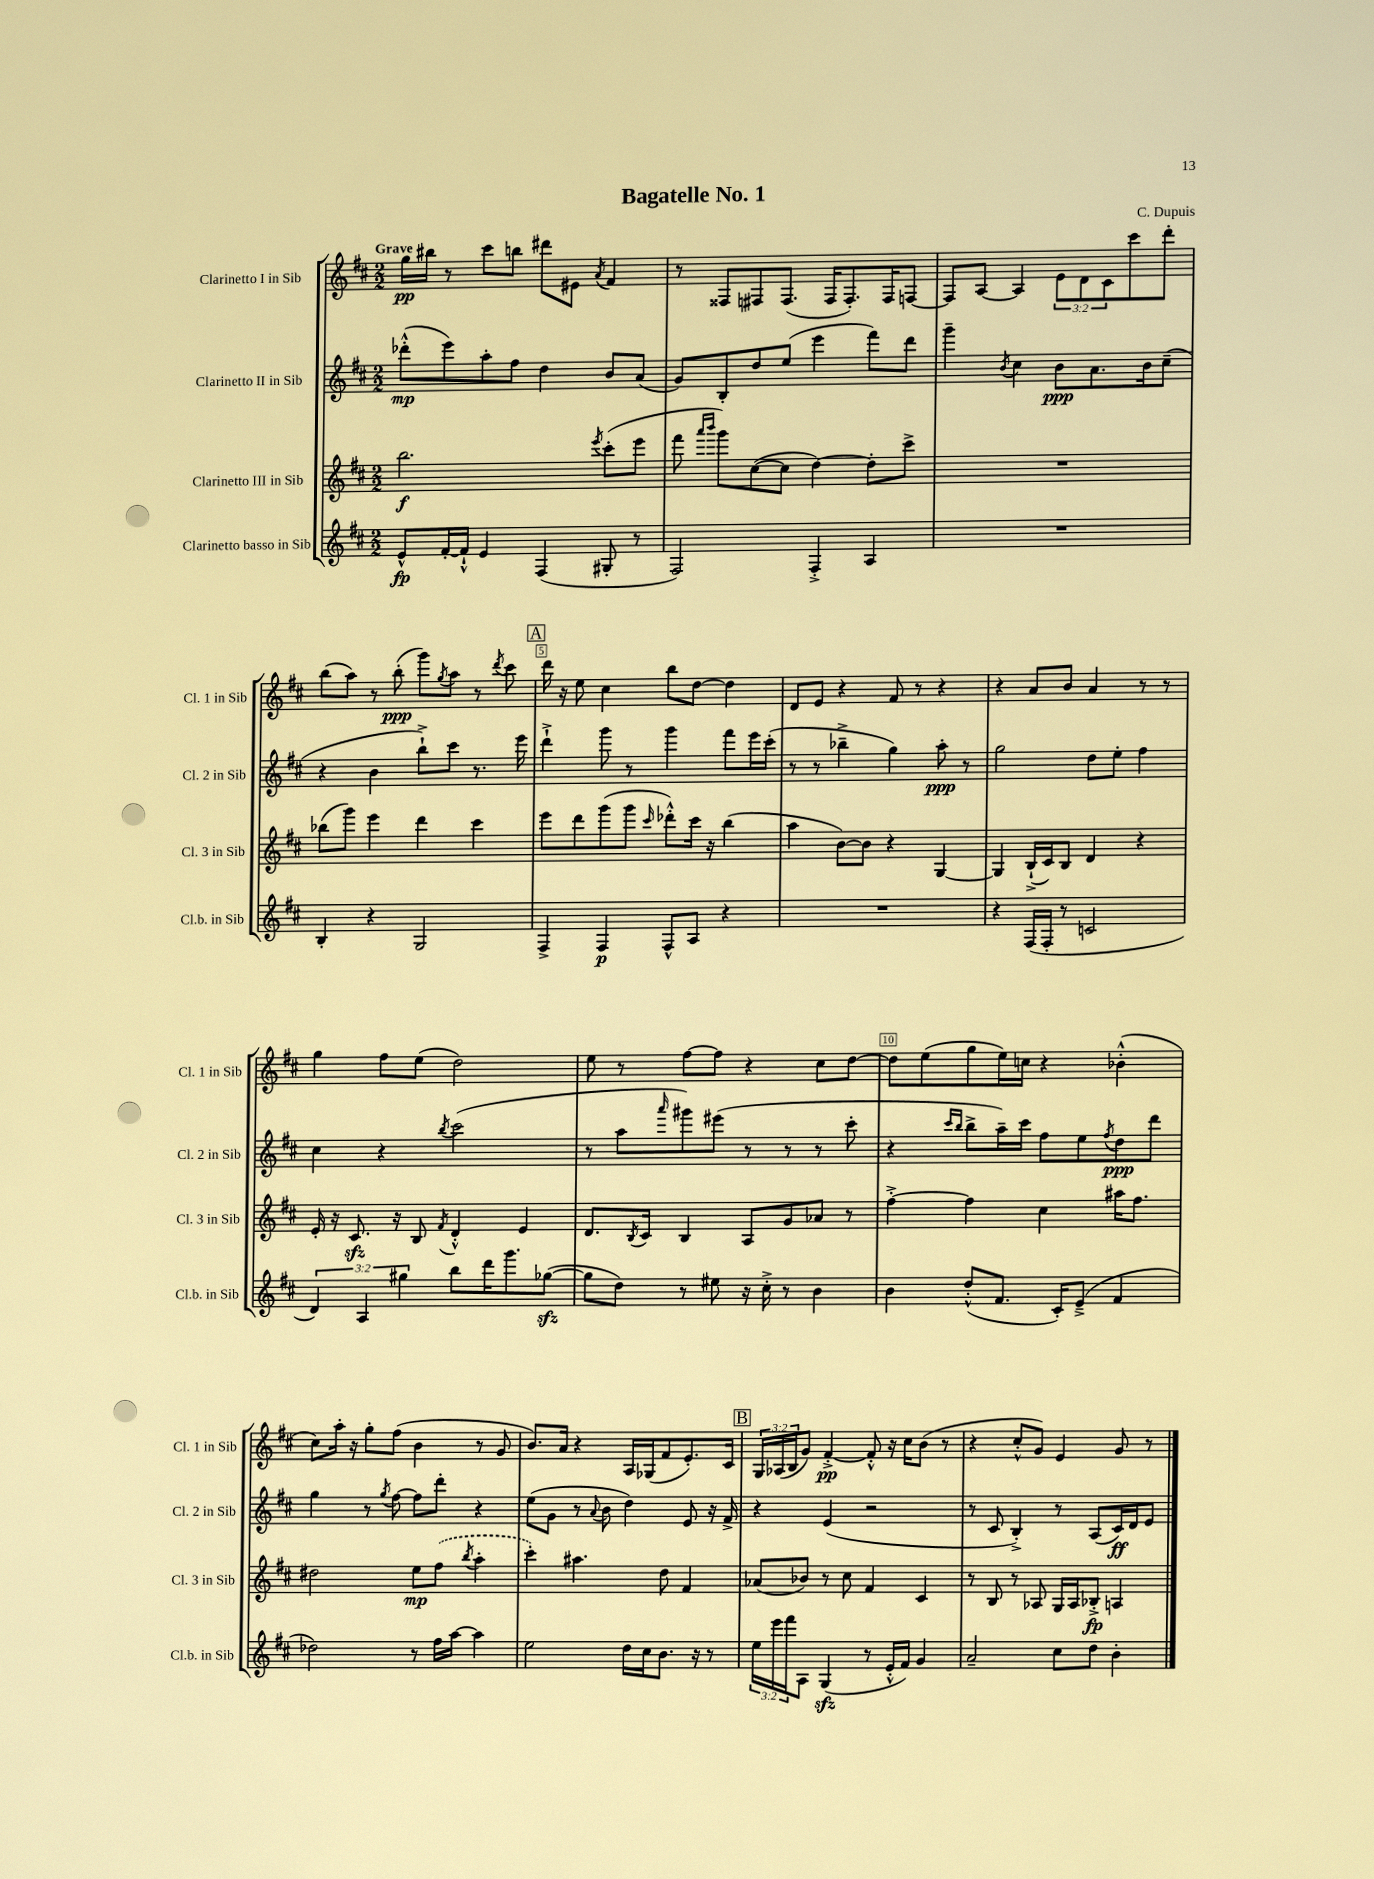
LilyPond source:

\header { title = "Bagatelle No. 1" composer = "C. Dupuis" }
<<
\new StaffGroup <<
\new Staff = "s0" \with { instrumentName = "Clarinetto I in Sib" shortInstrumentName = "Cl. 1 in Sib" } {
    \clef treble \key d \major \numericTimeSignature \time 2/2 \override Staff.TupletNumber.text = #tuplet-number::calc-fraction-text \tempo "Grave"
    g''16\pp bis''16 r8 cis'''8 b''8 dis'''8 eis'8 \acciaccatura { a'8 } fis'4 |
    r8 fisis8 fis8 fis8.( fis16 fis8.-.) fis16 f8~ |
    f8 a8~ a4 \tuplet 3/2 { e'8 d'8 cis'8 } cis'''8 d'''8-. |
    b''8( a''8) r8 b''8-.\ppp( g'''8) \acciaccatura { g''8 } a''8 r8 \acciaccatura { d'''8 } cis'''8 |
    \mark \markup { \box "A" } d'''16 r16 e''8 cis''4 b''8 d''8~ d''4 |
    d'8 e'8 r4 fis'8 r8 r4 |
    r4 a'8 b'8 a'4 r8 r8 |
    g''4 fis''8 e''8( d''2) |
    e''8 r8 fis''8~ fis''8 r4 cis''8 d''8~ |
    d''8 e''8( g''8 e''16) c''16 r4 bes'4-.-^( |
    cis''8) a''16-. r16 g''8-. fis''8( b'4 r8 g'8 |
    b'8.) a'16 r4 a16 ges16( fis'8 e'8.-.) cis'16 |
    \mark \markup { \box "B" } \tuplet 3/2 { g16 aes16( b16 } g'8) fis'4~-.->\pp fis'8-.-^ r16 cis''16 b'8( r8 |
    r4 cis''8-.-^ g'8) e'4 g'8 r8 \bar "|." |
}
\new Staff = "s1" \with { instrumentName = "Clarinetto II in Sib" shortInstrumentName = "Cl. 2 in Sib" } {
    \clef treble \key d \major \numericTimeSignature \time 2/2
    des'''8-.-^\mp( e'''8) a''8-. fis''8 d''4 b'8 a'8( |
    g'8) b8-. d''8 e''8( e'''4 fis'''8) d'''8 |
    g'''4-- \acciaccatura { b'8 } cis''4 b'8\ppp a'8. b'16 cis''8--( |
    r4 b'4 b''8-!->) cis'''8 r8. e'''16 |
    \mark \markup { \box "A" } d'''4-!-> g'''8 r8 g'''4 fis'''8 e'''16 cis'''16-.( |
    r8 r8 bes''4---> g''4) a''8-.\ppp r8 |
    g''2 d''8 e''8-. fis''4 |
    cis''4 r4 \acciaccatura { b''8 } cis'''2( |
    r8 a''8 \grace { a'''16 } gis'''8) eis'''8( r8 r8 r8 cis'''8-. |
    r4 \grace { cis'''16 b''16 } b''8-> a''16--) cis'''16 fis''8 e''8 \acciaccatura { fis''8 } d''8\ppp d'''8 |
    g''4 r8 \acciaccatura { g''8 } fis''8~ fis''8 d'''8-. r4 |
    e''8( g'8 r8 \appoggiatura { a'8 } b'8 d''4) e'8 r16 fis'16-> |
    \mark \markup { \box "B" } r4 e'4( r2 |
    r8 cis'8 b4-.->) r8 a8( cis'16\ff) d'16 e'8 \bar "|." |
}
\new Staff = "s2" \with { instrumentName = "Clarinetto III in Sib" shortInstrumentName = "Cl. 3 in Sib" } {
    \clef treble \key d \major \numericTimeSignature \time 2/2
    b''2.\f \acciaccatura { e'''8 } cis'''8-.( e'''8 |
    fis'''8 \grace { a'''16 b'''16 } g'''8) cis''8~( cis''8 d''4~) d''8-. cis'''8-> |
    R1 |
    bes''8( g'''8) e'''4 d'''4 cis'''4 |
    \mark \markup { \box "A" } e'''8 d'''8 g'''8( g'''8 \grace { cis'''16 } des'''8-.-^) cis'''16 r16 b''4( |
    a''4 b'8~) b'8 r4 g4~ |
    g4 b16-!->( cis'16) b8 d'4 r4 |
    e'16-. r16 cis'8.\sfz r16 b8 \acciaccatura { fis'8 } d'4-.-^ e'4 |
    d'8. \acciaccatura { b8 } cis'16 b4 a8 g'8 aes'8 r8 |
    fis''4~-.-> fis''4 cis''4 ais''16 fis''8. |
    dis''2 e''8\mp \once \slurDashed fis''8( \acciaccatura { b''8 } a''4-. |
    cis'''4-.) ais''4. d''8 fis'4 |
    \mark \markup { \box "B" } aes'8( bes'8) r8 cis''8 fis'4 cis'4 |
    r8 b8 r8 aes8 g16 aes16 bes8-.->\fp a4 \bar "|." |
}
\new Staff = "s3" \with { instrumentName = "Clarinetto basso in Sib" shortInstrumentName = "Cl.b. in Sib" } {
    \clef treble \key d \major \numericTimeSignature \time 2/2 \override Staff.TupletNumber.text = #tuplet-number::calc-fraction-text
    e'8-^\fp fis'16~-. fis'16-!-^ e'4 fis4( gis8-. r8 |
    fis2) fis4-.-> a4 |
    R1 |
    b4-. r4 g2 |
    \mark \markup { \box "A" } fis4-> fis4\p fis8-^ a8 r4 |
    R1 |
    r4 fis16( fis16-. r8 c'2 |
    \tuplet 3/2 { d'4) a4 gis''4 } b''8 d'''16 g'''8. ges''8~\sfz( |
    ges''8 d''8) r8 eis''8 r16 cis''16-.-> r8 b'4 |
    b'4 d''8-.-^( fis'8. cis'16-.) e'8--->( fis'4 |
    des''2) r8 fis''16 a''16~ a''4 |
    e''2 d''16 cis''16 b'8. r16 r8 |
    \mark \markup { \box "B" } \tuplet 3/2 { e''16 e'''16 fis'''16 } a8 g4\sfz( r8 e'16-.-^ fis'16) g'4 |
    a'2-- cis''8 d''8 b'4-. \bar "|." |
}
>>
>>
\layout { \context { \Score \override BarNumber.break-visibility = ##(#f #t #t) barNumberVisibility = #(every-nth-bar-number-visible 5) \override BarNumber.stencil = #(make-stencil-boxer 0.1 0.3 ly:text-interface::print) } }
